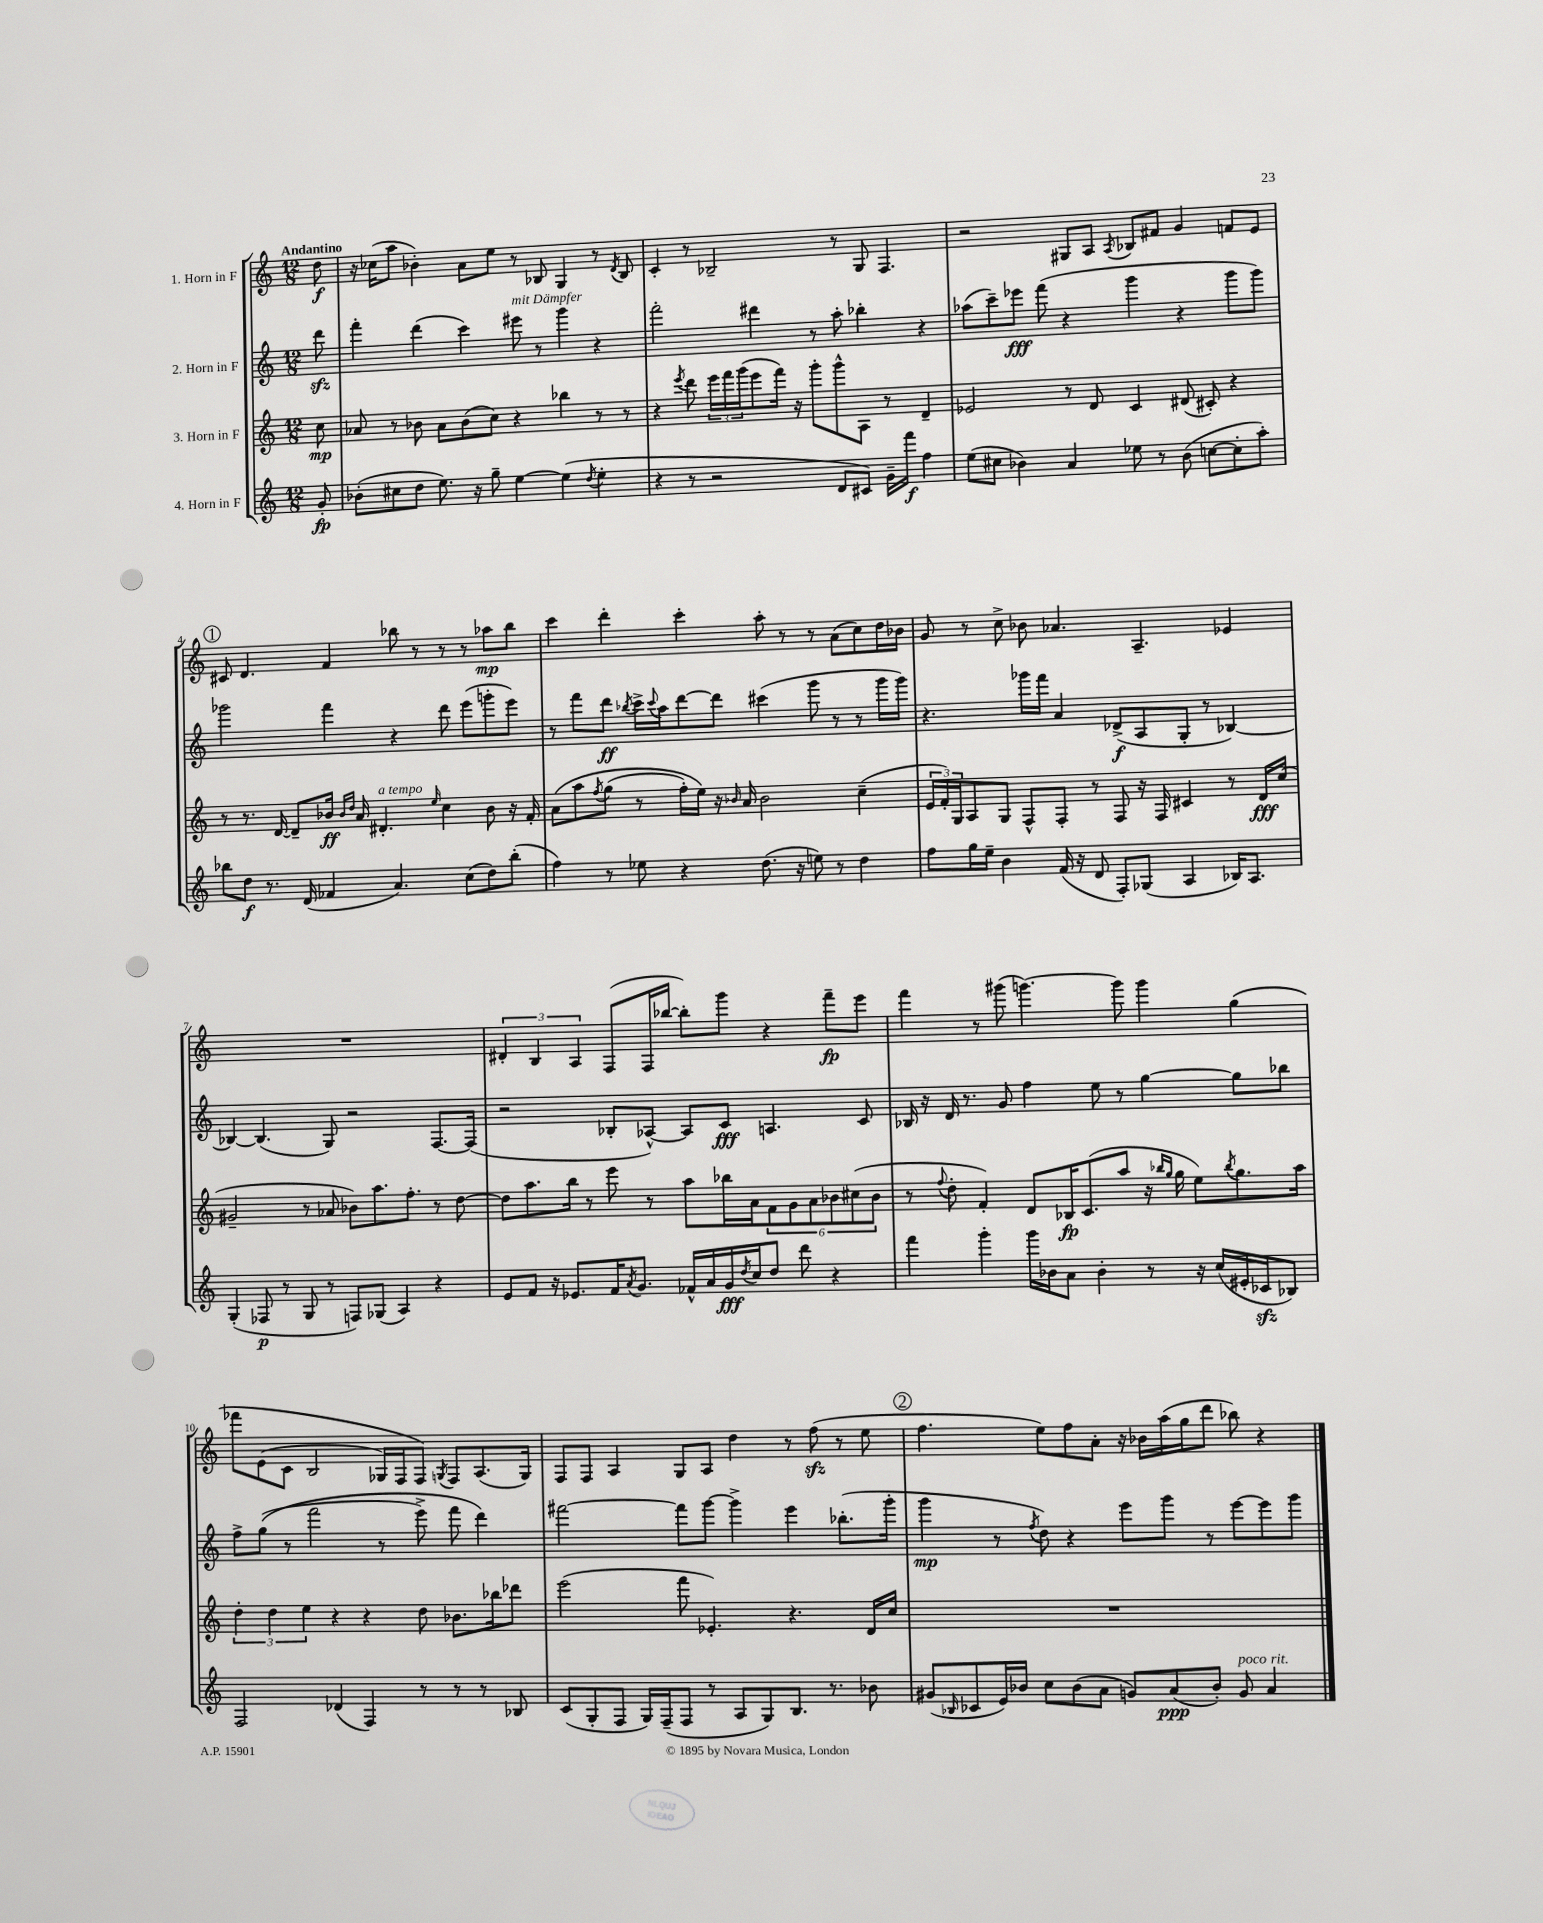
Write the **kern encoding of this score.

**kern	**kern	**kern	**kern
*staff4	*staff3	*staff2	*staff1
*clefG2	*clefG2	*clefG2	*clefG2
*k[]	*k[]	*k[]	*k[]
*M12/8	*M12/8	*M12/8	*M12/8
8g'	8cc	8ddd	8dd
=	=	=	=
(8b-'	8a-	4fff'	16r
.	.	.	(16cc-
8cc#	8r	.	8aa
8dd	8b-	(4ddd	4b-')
8.ee)	8a-	.	.
.	(8b-	4ccc)	8a
16r	.	.	.
8gg~	8cc)	.	8ee
[4ee	4r	8eee#	8r
.	.	8r	8B-
(4ee]	4bb-	4ggg	4G
8qdd	.	.	.
4ee'	8r	4r	8r
.	.	.	8qd
.	8r	.	8B-
=	=	=	=
4r	4r	2fff'	4c'
.	8qeee	.	.
8r	8ddd	.	8r
2r	24eee	.	2B-~
.	24fff	.	.
.	(24ggg	.	.
.	8eee	4ddd#	.
.	16fff)	.	.
.	16r	.	.
.	8ggg'	8r	.
8d	8ggg^^	8aa'	8r
8c#)	8A	4bb-'	8G
16g~	8r	.	4.F
16fff	.	.	.
4ff	4d~	4r	.
=	=	=	=
(8ee	2e-	(8aa-	2r
8cc#	.	8ccc~)	.
4b-)	.	8eee-	.
.	.	(8fff	.
4a	8r	4r	8G#
.	8d	.	8A
.	.	.	8qA
8ee-	4c	4ggg	8B-
8r	.	.	8f#
(8b-	(8d#	4r	4g
[8cc	8c#')	.	.
8cc']	4r	8ggg	8f
8aa')	.	8ggg)	8e
=	=	=	=
8bb-	8r	2ggg-	8c#
8dd	8.r	.	4.d
8.r	.	.	.
.	[16d	.	.
.	8d~]	.	.
(16d	.	.	.
4f-	16b-	4fff	4f
.	16qqb-	.	.
.	16qqdd	.	.
.	16a	.	.
.	4.d#'	.	.
4.a)	.	4r	8bb-
.	.	.	8r
.	16qqee	.	.
.	4cc	8ddd	8r
(8cc	.	(8eee	8r
8dd)	8b-	8ggg'	8aa-
(8bb-'	16r	8eee)	8bb-
.	16f'	.	.
=	=	=	=
4ff)	&(8a	8r	4ccc
.	8aa	8fff	.
.	8qff	.	.
8r	(8gg	8ddd	4ddd'
.	.	8qbb-	.
8ee-	8r	16ccc^	.
.	.	8qqccc	.
.	.	16aa	.
4r	16ff')	[8ddd	4ccc'
.	16ee&)	.	.
.	16r	8ddd]	.
.	16qqb-	.	.
.	16a	.	.
(8.dd	2b-	(4ccc#	8aa'
.	.	.	8r
16r	.	.	.
8ee)	.	8ggg	8r
8r	.	8r	(8a
4dd	(4cc~	8r	8cc)
.	.	16ggg	16dd
.	.	16ggg)	16b-
=	=	=	=
8ff	24e	4.r	8g
.	24f')	.	.
.	24G	.	.
16gg	8A	.	8r
16ee~	.	.	.
4b	8G	.	8cc^
.	8F^^	16ggg-	8b-
.	.	16fff	.
(16f	8F'	4a	4.a-
16r	.	.	.
8d	8r	.	.
8F')	8F	(8d-^	.
(8G-	16r	8A	4.A~
.	16F	.	.
4A	4c#	8G'	.
.	.	8r	.
16B-)	8r	[4B-)	4e-
8.A	.	.	.
.	16d	.	.
.	(16cc	.	.
=	=	=	=
(4G'	2g#~	4B-_	1.r
8F-	.	(4.B-]	.
8r	.	.	.
8G	8r	.	.
8r	8a-	8G)	.
8F)	8b-)	2r	.
(8G-	8.aa	.	.
4A)	.	.	.
.	8.ff'	.	.
4r	8r	[8.F	.
.	[8dd	.	.
.	.	(16F]	.
=	=	=	=
8e	8dd]	2r	6d#'
8f	8.aa	.	.
.	.	.	6B
16r	.	.	.
8.e-	16bb	.	.
.	.	.	6A
.	8r	.	.
16f	8eee	8B-'	(8F
8qa	.	.	.
8.g	.	.	.
.	8r	[8A-^^)	16F
.	.	.	[16bb-
16f-^^	8aa	8A-]	8bb-'])
16a	.	.	.
16g	16bb-	8c	8ggg
8qdd	.	.	.
16cc	16a	.	.
8dd	12f	4.A	4r
.	12g	.	.
8ddd	.	.	.
.	12a	.	.
4r	12b-	.	8fff~
.	(12cc#	.	.
.	.	8c	8eee
.	12b-	.	.
=	=	=	=
4fff	8r	16B-	4fff
.	.	16r	.
.	8qqff	.	.
.	8dd'	16d	.
.	.	8.r	.
4ggg'	4f')	.	8r
.	.	8g	(8ggg#
16ggg	8d	4ff	[4.ggg)
16b-	.	.	.
8a	16B-	.	.
.	(8.c	.	.
4b-'	.	8ee	.
.	8aa	8r	8ggg]
8r	16r	[4gg	4ggg
.	16qqbb-	.	.
.	16qqgg	.	.
.	16gg	.	.
16r	8ee)	.	.
(16cc	.	.	.
.	8qbb-	.	.
16e#'	8.gg	8gg]	&(4gg
16c-	.	.	.
8B-)	.	8bb-	.
.	16aa	.	.
=	=	=	=
2F	6dd'	8ff^	8fff-
.	.	&((8gg	(8e
.	6dd	.	.
.	.	8r	8c
.	6ee	.	.
.	.	2fff	2B
(4d-	4r	.	.
4F)	4r	.	.
.	.	8r	16G-)
.	.	.	16F
8r	8dd	8eee^)	8F&)
.	.	.	8qG
8r	8.b-	8fff	8F
8r	.	4ddd&)	(8.A
.	16bb-	.	.
8B-	8ddd-	.	.
.	.	.	16G)
=	=	=	=
(8c	(2eee	[2fff#	8F
8G'	.	.	8F
8F	.	.	4A
16G)	.	.	.
(16F~	.	.	.
8F	8fff	8fff#]	8G
8r	4.e-')	[8ggg	8A
8A	.	4ggg^]	4dd
8G)	.	.	.
8.B	4.r	4eee	8r
.	.	.	(8ff
8.r	.	.	.
.	.	(8.bb-'	8r
8b-	16d	.	8ee
.	16cc	16ggg'	.
=	=	=	=
(8g#	1.r	4ggg	4.ff
16qqB-	.	.	.
8c-	.	.	.
16e)	.	8r	.
16b-	.	.	.
.	.	8qff	.
8cc	.	8dd)	8ee)
(8b-	.	4r	8ff
8a	.	.	8a'
8g)	.	8eee	16r
.	.	.	16b-
(8a	.	8ggg	(16aa
.	.	.	16gg
8b-')	.	8r	8ddd
8g	.	[8eee	8bb-)
4a	.	8eee]	4r
.	.	8ggg	.
==	==	==	==
*-	*-	*-	*-
